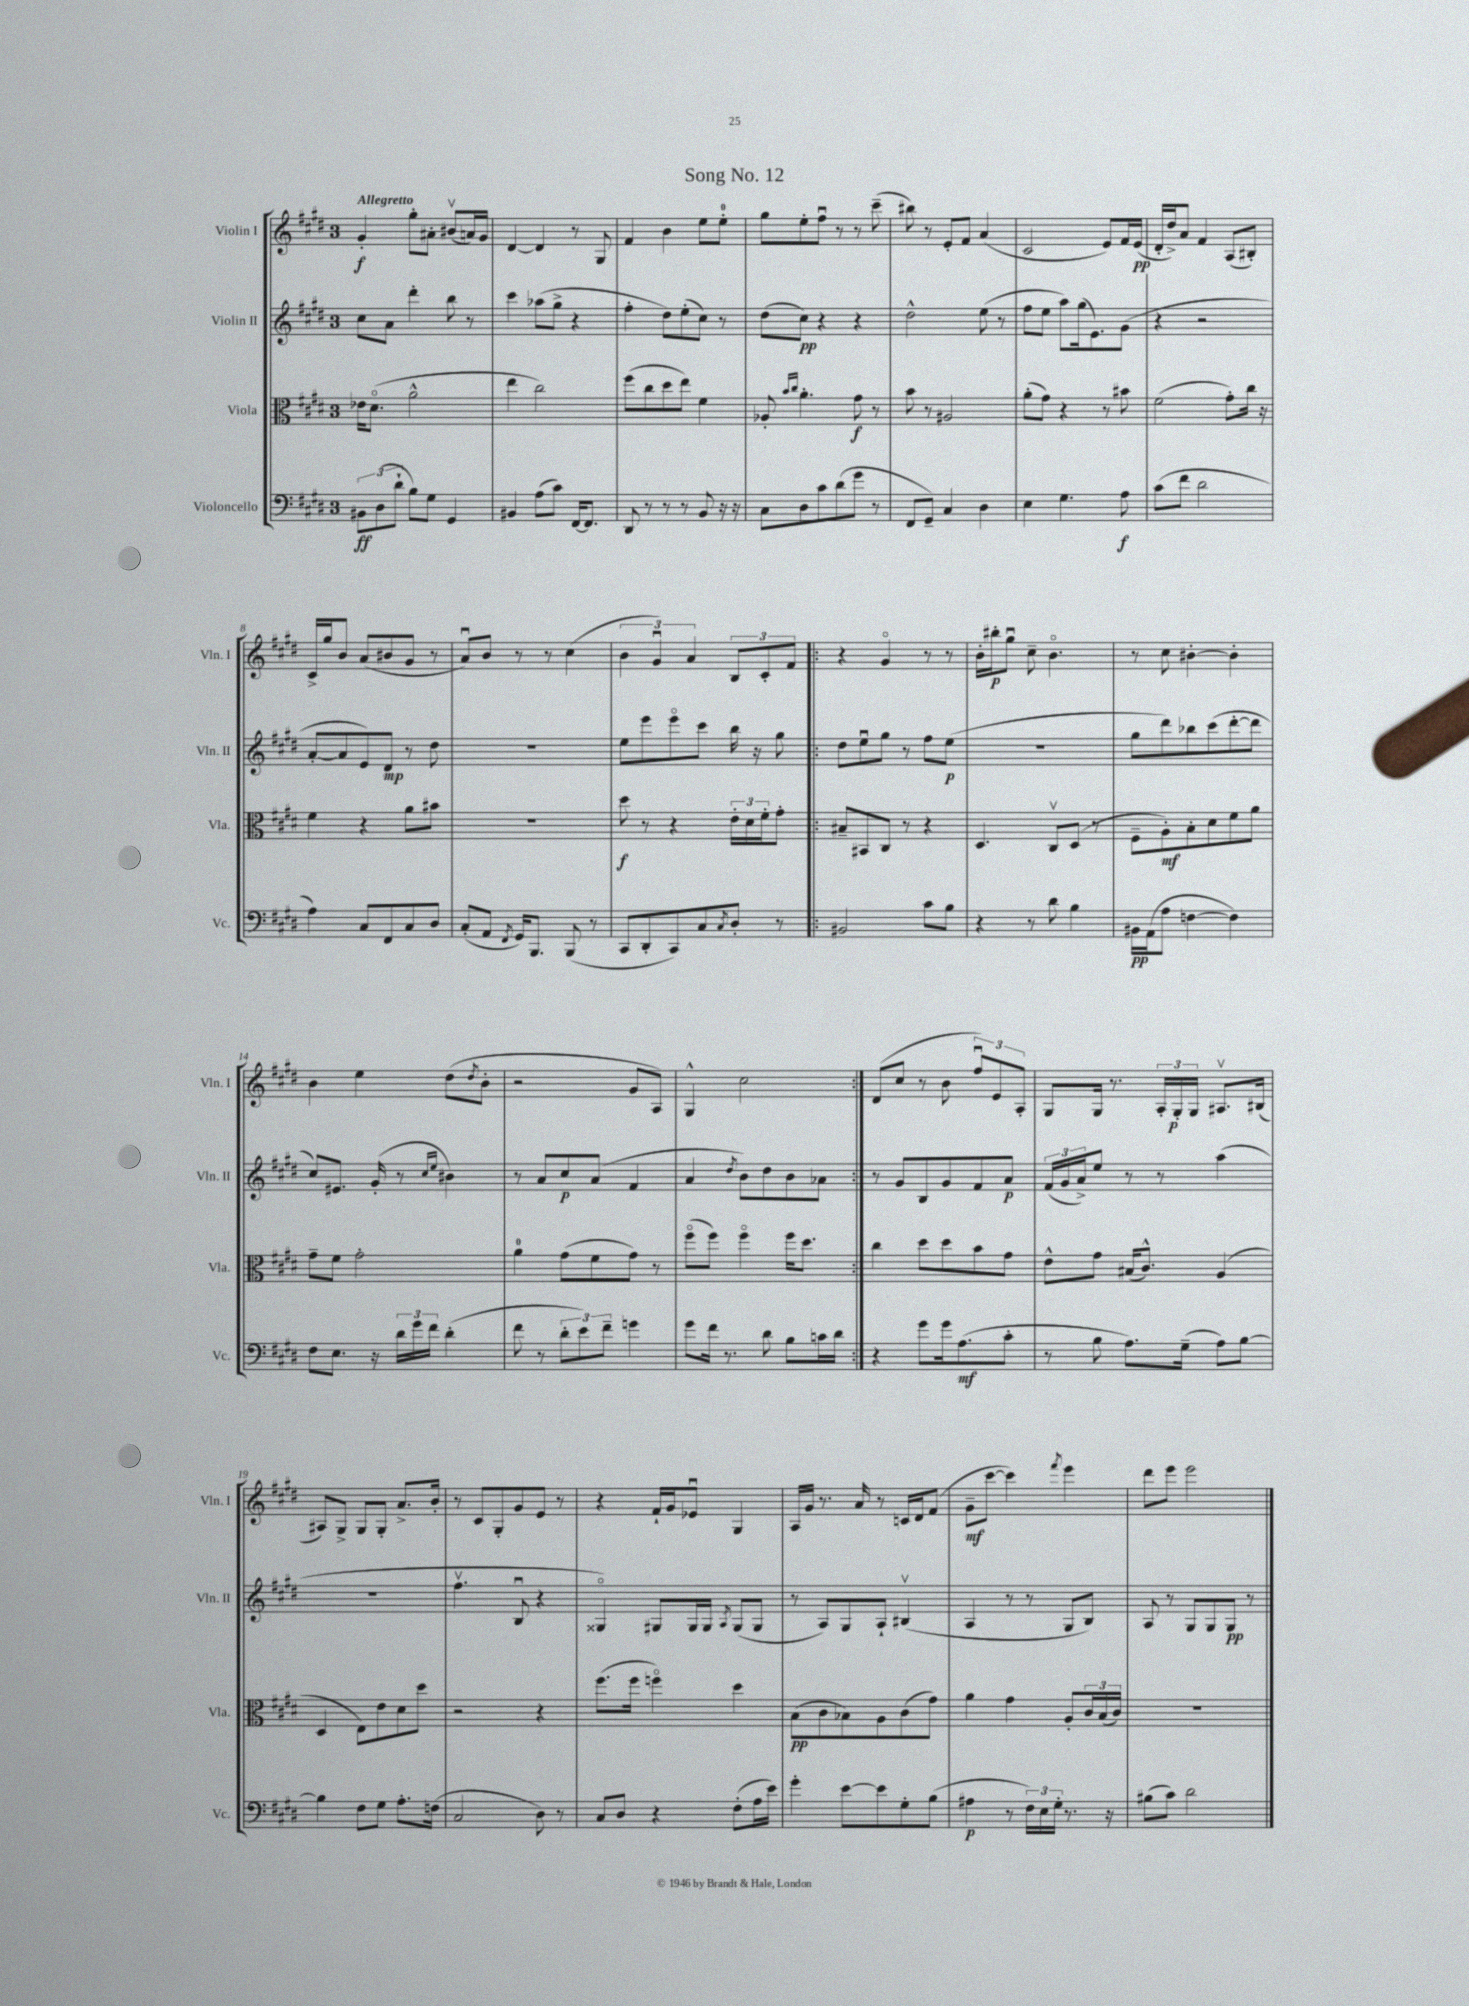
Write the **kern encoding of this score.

**kern	**kern	**kern	**kern
*staff4	*staff3	*staff2	*staff1
*clefF4	*clefC3	*clefG2	*clefG2
*k[f#c#g#d#]	*k[f#c#g#d#]	*k[f#c#g#d#]	*k[f#c#g#d#]
*M3/4	*M3/4	*M3/4	*M3/4
12BB#	16e-	8cc#	4g#'
.	(8.d#o	.	.
(12D#	.	.	.
.	.	8a	.
12d#`	.	.	.
8B)	2a^^	4ddd#'	8gg#'
8G#	.	.	8a#'
4GG#	.	8bb	(8b#v
.	.	8r	16a)
.	.	.	16g#
=	=	=	=
4BB#	4ee	4ccc#	[4d#
(8A	2cc#)	(8aa-	4d#]
8c#)	.	8gg#^	.
[16FF#	.	4r	8r
8.FF#]	.	.	.
.	.	.	8G#
=	=	=	=
8DD#	(8ff#	4ff#'	4f#
8r	8cc#	.	.
8r	8dd#	8dd#)	4b
8r	8ee)	(8ee'	.
8BB	4f#	8cc#)	8ee
16r	.	8r	8ee'
16r	.	.	.
=	=	=	=
8C#	8A-'	(8dd#	8gg#
.	16qqb	.	.
.	16qqcc#	.	.
8D#	4.a'	8cc#)	8ee'
8c#	.	4r	8ff#u
(8d#	.	.	8r
8g#	8g#	4r	8r
8r	8r	.	(8ccc#~
=	=	=	=
8FF#	8b	2dd#^^	8bb#)
8GG#~)	8r	.	8r
4C#	2A#	.	8e'
.	.	.	8f#
4D#	.	(8ee	(4a
.	.	8r	.
=	=	=	=
4E	(8a'	8ff#	2c#
.	8g#)	8ee	.
4.G#	4r	8aa)	.
.	.	(16gg#	.
.	.	8.e)	.
.	8r	.	8e)
8A	8b#	(8g#	16f#
.	.	.	(16e
=	=	=	=
(8c#	(2f#	4r	16d#'
.	.	.	16dd#^)
8f#	.	.	8a
2d#	.	2r	4f#
.	8g#')	.	(8A
.	16cc#	.	8B#')
.	16r	.	.
=	=	=	=
4A)	4f#	[8a'	16c#^
.	.	.	16gg#
.	.	8a]	8b
8C#	4r	8e)	(8a
8FF#	.	8d#	8b#
8C#	8a	8r	8g#
8D#	8b#	8dd#	8r
=	=	=	=
(8C#'	2.r	2.r	8au)
8AA	.	.	8b
8qFF#	.	.	.
16GG#)	.	.	8r
8.BBB	.	.	.
.	.	.	8r
(8BBB	.	.	(4cc#
8r	.	.	.
=	=	=	=
8CC#	8dd#	8ee	6b
8DD#'	8r	8eee	.
.	.	.	6g#u)
8CC#)	4r	8eeeo	.
.	.	.	6a
8C#	.	8ccc#	.
8qC#	.	.	.
8D#'	24e'	16bb	12B
.	24d#	.	.
.	.	16r	.
.	24f#'	.	12c#'
8r	8g#'	8gg#	.
.	.	.	12f#
=!|:	=!|:	=!|:	=!|:
2BB#	8B#~	8dd#	4r
.	8BB#	8eeu	.
.	8C#	8gg#	4g#o
.	8r	8r	.
8c#	4r	8ff#	8r
8B	.	(8ee	8r
=	=	=	=
4r	4.D#	2.r	16b'
.	.	.	16bb#'
.	.	.	8gg#u
8r	.	.	8cc#~
8d#	8C#v	.	4.bo
4B	(8D#	.	.
.	8r	.	.
=	=	=	=
16BB#	8F#~	8gg#	8r
(16AA	.	.	.
8A	8A')	8ddd#)	8cc#
[4F	8B'	8bb-	[4b#'
.	8d#	(8ccc#	.
4F])	8f#	[8ddd#'	4b#']
.	8a	8ddd#]	.
=	=	=	=
8F#	8g#~	8cc#)	4b
8.E	8f#	8.e#	.
.	2g#'	.	4ee
16r	.	(16g#'	.
24d#	.	8r	.
24g#	.	.	.
24f#	.	.	.
.	.	16qqcc#	.
.	.	16qqee	.
(4d#'	.	4b#)	(8dd#
.	.	.	8qdd#
.	.	.	8b'
=	=	=	=
8f#	4a	8r	2r
8r	.	8a	.
12d#'	(8g#	8cc#	.
12e)	.	.	.
.	8f#	(8a	.
12f#~	.	.	.
4g	8g#)	4f#	8g#
.	8r	.	8A)
=	=	=	=
8g#	(8ff#o	4a	4G#^^
16f#	8ff#)	.	.
8.r	.	.	.
.	.	8qdd#	.
.	4ff#o	8b)	2cc#
8d#	.	8dd#	.
8B	16ff#	8b	.
.	8.dd#	.	.
16c	.	8a-	.
16d#	.	.	.
=:|!	=:|!	=:|!	=:|!
4r	4cc#	8r	(8d#
.	.	8g#	8cc#
8g#	8dd#	8B	8r
16g#	8dd#	8g#	8b
(8.A	.	.	.
.	8b	8f#	12ff#u)
.	.	.	12e
8c#'	8g#	8a	.
.	.	.	12A'
=	=	=	=
8r	8e^^	(24f#	8G#
.	.	24g#	.
.	.	24a^)	.
8B	8g#	8ee	16G#
.	.	.	8.r
8.A)	(16B#	8r	.
.	8.c#^^)	.	.
.	.	8r	24A'
.	.	.	24G#'
(16G#~	.	.	.
.	.	.	24G#
8A)	(4A	(4aa	8.A#v
[8B	.	.	.
.	.	.	(16B#
=	=	=	=
4B]	4D#	2.r	8A#)
.	.	.	8G#^
8F#	8E)	.	8G#
8G#	8e	.	8G#'
8.A'	8d#	.	8.a^
.	8dd#	.	.
(16F	.	.	16b'
=	=	=	=
2C#	2r	4.ff#v	8r
.	.	.	8c#
.	.	.	8G#'
.	.	8Bu	8g#
8D#)	4r	4r	8e
8r	.	.	8r
=	=	=	=
8C#	(8.ff#	4G##o)	4r
8D#	.	.	.
.	16ff#	.	.
4r	4ffo)	8G#	16f#`
.	.	.	16g#
.	.	16G#	8e-u
.	.	16G#	.
.	.	8qA	.
(8F#'	4dd#	(8G#	4G#
16A	.	8G#	.
16e)	.	.	.
=	=	=	=
4g#'	(8B	8r	16A
.	.	.	16g#
.	8c#	8A)	8.r
[8e	8B-)	8G#	.
.	.	.	16a
8e]	8A	8A`	8r
8G#'	(8c#	(4B#v	16c
.	.	.	16d#
(8B	8g#)	.	(8f#
=	=	=	=
4A#	4a	4A	8g#~
.	.	.	[8ccc#
8r	4g#	8r	4ccc#])
24F#)	.	8r	.
24E	.	.	.
24G#'	.	.	.
.	.	.	8qfff#
8.r	8A'	8G#	4eee
.	24c#	8B)	.
.	(24B	.	.
16r	.	.	.
.	24c#)	.	.
=	=	=	=
(8B#	2.r	8A	8ddd#
8c#)	.	8r	8eee
2d#	.	8G#	2eee
.	.	8G#	.
.	.	8G#	.
.	.	8r	.
==	==	==	==
*-	*-	*-	*-
